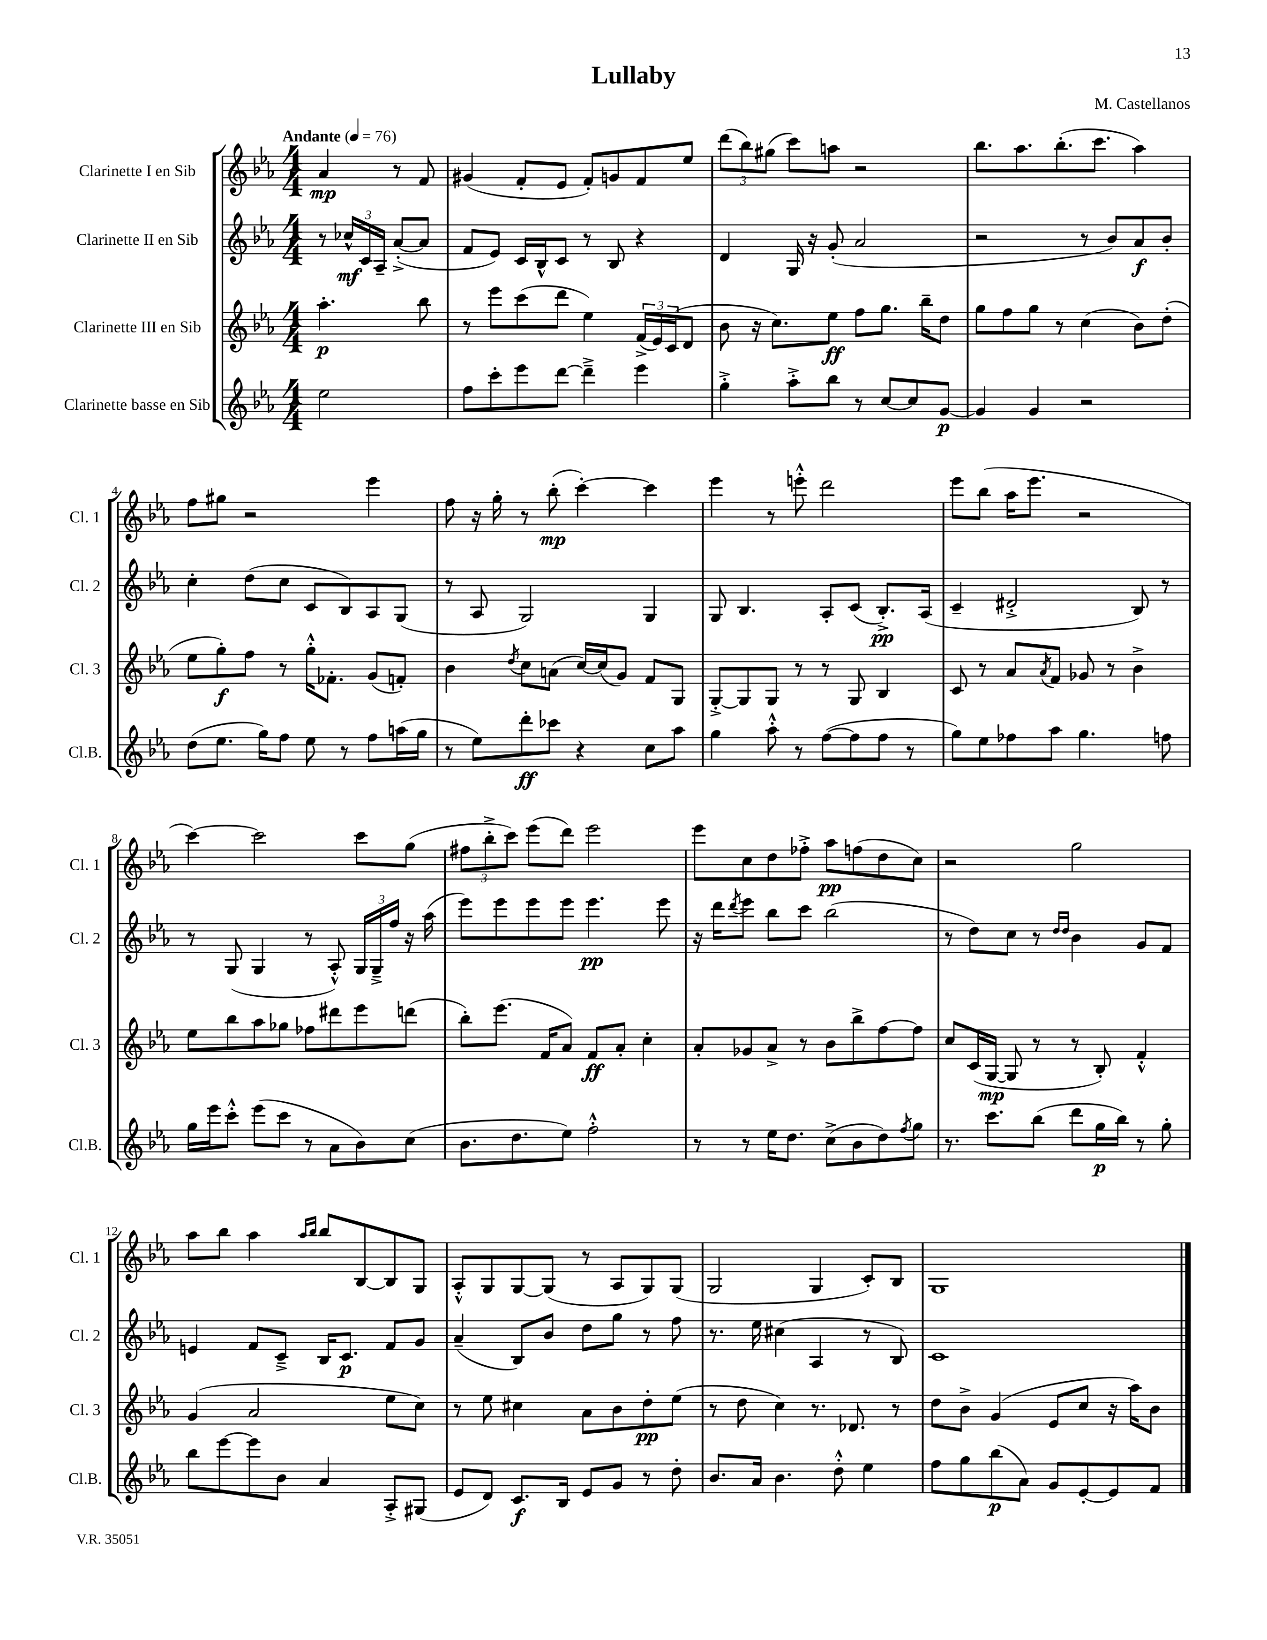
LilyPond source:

\header { title = "Lullaby" composer = "M. Castellanos" }
<<
\new StaffGroup <<
\new Staff = "s0" \with { instrumentName = "Clarinette I en Sib" shortInstrumentName = "Cl. 1" } {
    \clef treble \key ees \major \numericTimeSignature \time 4/4 \partial 2 \tempo "Andante" 4 = 76
    aes'4\mp r8 f'8 |
    gis'4( f'8-. ees'8 f'8-.) g'8 f'8 ees''8 |
    \tuplet 3/2 { d'''8( bes''8) gis''8( } c'''8) a''8 r2 |
    bes''8. aes''8. bes''8.-.( c'''8. aes''4) |
    f''8 gis''8 r2 ees'''4 |
    f''8 r16 g''16-. r8 bes''8-.\mp( c'''4~-.) c'''4 |
    ees'''4 r8 e'''8-.-^ d'''2 |
    ees'''8 bes''8( aes''16 ees'''8. r2 |
    c'''4~) c'''2 c'''8 g''8( |
    \tuplet 3/2 { fis''8 bes''8-.-> c'''8) } ees'''8( d'''8) ees'''2 |
    ees'''8 c''8 d''8 fes''8-.-> aes''8\pp f''8( d''8 c''8) |
    r2 g''2 |
    aes''8 bes''8 aes''4 \grace { aes''16 bes''16 } bes''8 bes8~ bes8 g8 |
    aes8-.-^ g8 g8~ g8( r8 aes8 g8) g8( |
    g2 g4 c'8-.) bes8 |
    g1 \bar "|." |
}
\new Staff = "s1" \with { instrumentName = "Clarinette II en Sib" shortInstrumentName = "Cl. 2" } {
    \clef treble \key ees \major \numericTimeSignature \time 4/4 \partial 2
    r8 \tuplet 3/2 { ces''16-^\mf c'16 aes16-- } aes'8~-.->( aes'8 |
    f'8 ees'8) c'16 bes16-^ c'8 r8 bes8 r4 |
    d'4 g16 r16 g'8-.( aes'2 |
    r2 r8 bes'8) aes'8\f bes'8-. |
    c''4-. d''8( c''8 c'8 bes8) aes8 g8( |
    r8 aes8 g2) g4 |
    g8 bes4. aes8-. c'8( bes8.-.->\pp) aes16( |
    c'4-- dis'2-.-> bes8) r8 |
    r8 g8( g4 r8 aes8-.-^) \tuplet 3/2 { g16 g16---> f''16 } r16 aes''16( |
    ees'''8) ees'''8 ees'''8 ees'''8 ees'''4.\pp ees'''8 |
    r16 d'''16 \acciaccatura { d'''8 } ees'''8 bes''8 c'''8 bes''2( |
    r8 d''8) c''8 r8 \grace { d''16 d''16 } bes'4 g'8 f'8 |
    e'4 f'8 c'8---> bes16 c'8.\p f'8 g'8 |
    aes'4--( bes8) bes'8 d''8 g''8 r8 f''8 |
    r8. ees''16 cis''4( aes4 r8 bes8) |
    c'1 \bar "|." |
}
\new Staff = "s2" \with { instrumentName = "Clarinette III en Sib" shortInstrumentName = "Cl. 3" } {
    \clef treble \key ees \major \numericTimeSignature \time 4/4 \partial 2
    aes''4.-.\p bes''8 |
    r8 ees'''8 c'''8( d'''8 ees''4) \tuplet 3/2 { f'16->( ees'16) c'16( } d'8 |
    bes'8 r16 c''8.) ees''8\ff f''8 g''8. bes''16-- d''8 |
    g''8 f''8 g''8 r8 c''4( bes'8) d''8-.( |
    ees''8 g''8-.\f) f''8 r8 g''16-.-^ fes'8.-. g'8( f'8-.) |
    bes'4 \acciaccatura { d''8 } c''8 a'8( c''16~) c''16( g'8) f'8 g8 |
    g8~-.-> g8 g8 r8 r8 g8 bes4 |
    c'8 r8 aes'8 \acciaccatura { aes'8 } f'8 ges'8 r8 bes'4-> |
    ees''8 bes''8 aes''8 ges''8 fes''8 dis'''8 ees'''8 d'''8( |
    bes''8-.) ees'''8.( f'16 aes'8) f'8\ff aes'8-. c''4-. |
    aes'8-. ges'8 aes'8-> r8 bes'8 bes''8-> f''8~ f''8 |
    c''8 c'16( g16~\mp g8 r8 r8 bes8-.) f'4-.-^ |
    g'4( aes'2 ees''8 c''8) |
    r8 ees''8 cis''4 aes'8 bes'8 d''8-.\pp ees''8( |
    r8 d''8 c''4) r8. des'8. r8 |
    d''8 bes'8-> g'4( ees'8 c''8 r16 aes''16) bes'8 \bar "|." |
}
\new Staff = "s3" \with { instrumentName = "Clarinette basse en Sib" shortInstrumentName = "Cl.B." } {
    \clef treble \key ees \major \numericTimeSignature \time 4/4 \partial 2
    ees''2 |
    f''8 c'''8-. ees'''8 d'''8~ d'''4---> ees'''4 |
    g''4-.-> aes''8-.-> bes''8 r8 c''8~ c''8 g'8~\p |
    g'4 g'4 r2 |
    d''8( ees''8. g''16) f''8 ees''8 r8 f''8 a''16( g''16 |
    r8 ees''8) d'''8-.\ff ces'''8 r4 c''8 aes''8 |
    g''4 aes''8-.-^ r8 f''8~( f''8 f''8 r8 |
    g''8) ees''8 fes''8 aes''8 g''4. f''8 |
    g''16 ees'''16 c'''8-.-^ ees'''8( c'''8 r8 aes'8 bes'8) c''8( |
    bes'8. d''8. ees''8) f''2-.-^ |
    r8 r8 ees''16 d''8. c''8->( bes'8 d''8) \acciaccatura { f''8 } g''8 |
    r8. c'''8. bes''8( d'''8 g''16\p bes''16) r8 g''8-. |
    bes''8 ees'''8~ ees'''8 bes'8 aes'4 aes8-.-> gis8( |
    ees'8 d'8) c'8.\f bes16 ees'8 g'8 r8 d''8-. |
    bes'8. aes'16 bes'4. d''8-.-^ ees''4 |
    f''8 g''8 bes''8\p( aes'8) g'8 ees'8~-. ees'8 f'8 \bar "|." |
}
>>
>>
